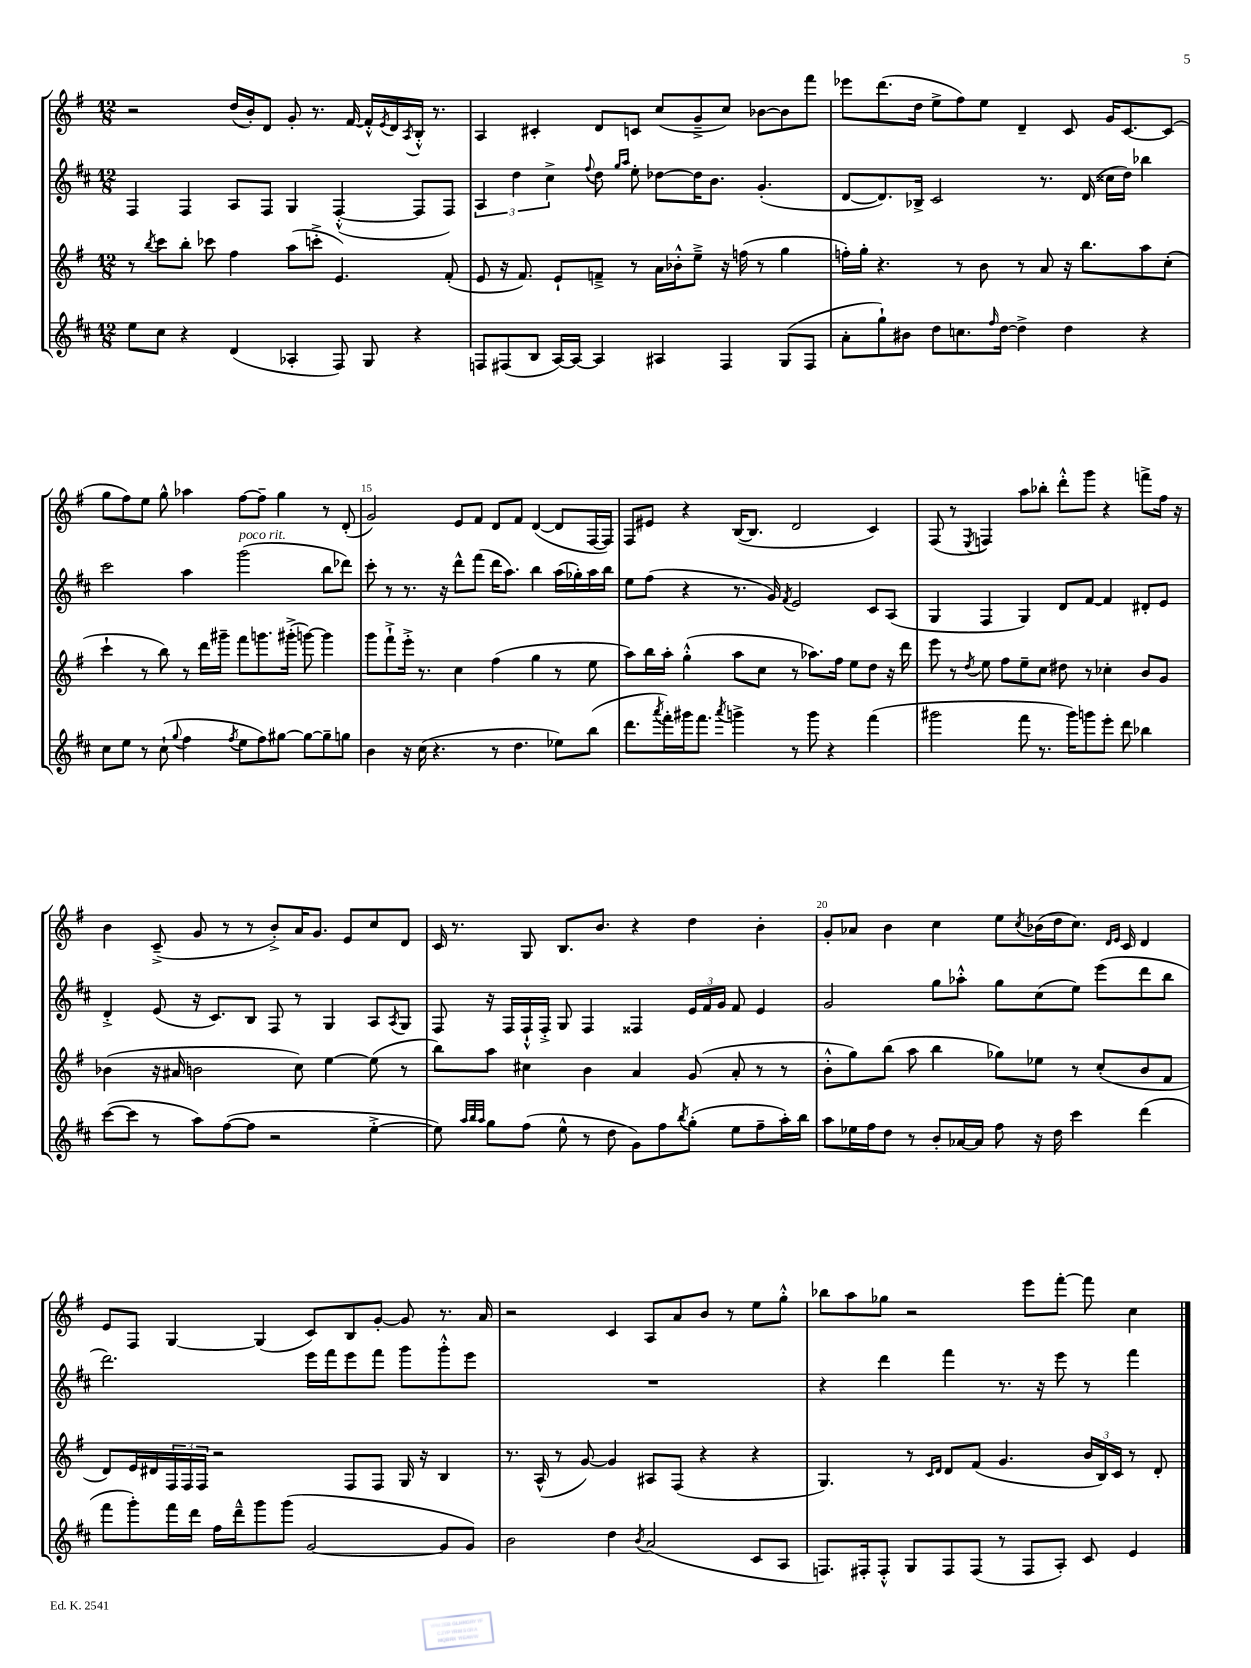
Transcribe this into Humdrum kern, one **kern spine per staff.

**kern	**kern	**kern	**kern
*staff4	*staff3	*staff2	*staff1
*clefG2	*clefG2	*clefG2	*clefG2
*k[f#c#]	*k[f#]	*k[f#c#]	*k[f#]
*M12/8	*M12/8	*M12/8	*M12/8
8ee\L	8r	4F#/	2r
.	8qbb/	.	.
8cc#\J	8ccc\L	.	.
4r	8bb'\J	4F#/	.
.	8ccc-\	.	.
(4d/	4ff#\	8A/L	(16dd/LL
.	.	.	16b'/J)
.	.	8F#/J	8d/J
4A-'/	(8aa\L	4G/	8g'/
.	8ccc'^\J	.	8.r
8F#/)	4.e/)	([4F#'^^/	.
.	.	.	[16f#/
8G/	.	.	16f#'^^/]LL
.	.	.	8qe/
.	.	.	16d/
.	.	.	8qA/
4r	.	8F#/]L	16B'^^/JJ
.	.	.	8.r
.	(8f#'/	8F#/J)	.
=	=	=	=
8F/L	8e/	6A/	4A/
(8F#/	16r	.	.
.	.	6dd\	.
.	8.f#/)	.	.
8B/J	.	.	4c#'/
.	.	6cc#^\	.
[16A/LL)	8e`/L	.	.
16A/_JJ	.	.	.
.	.	8qqff#/	.
4A/]	8f~^/J	8dd\	8d/L
.	.	16qqgg/LL	.
.	.	16qqaa/JJ	.
.	8r	8ee'\	8c/J
4A#/	16a\LL	[8dd-\L	(8cc/L
.	16b-'^^\J	.	.
.	8ee~^\J	16dd-\]K	8g~^/
.	.	8.b\J	.
4F#/	16r	.	8cc/J)
.	(16ff\	.	.
.	8r	(4.g'/	[8b-\L
(8G/L	4gg\	.	8b-\]
8F#/J	.	.	8fff#\J
=	=	=	=
8a'\L	16ff'\LL)	[8d/L	8eee-\L
.	16gg'\JJ	.	.
8gg`\)	4.r	8.d/])	(8.ddd\
8b#\J	.	.	.
.	.	16B-^/Jk	16dd\Jk
8dd\L	.	2c#/	8ee^\L
8.cc\	8r	.	8ff#\)
.	8b\	.	8ee\J
16qqff#/	.	.	.
[16dd\Jk	.	.	.
4dd^\]	8r	.	4d~/
.	8a/	8.r	.
4dd\	16r	.	8c/
.	8.bb\L	(16d/	.
.	.	16cc##\LL	16g/LK
.	.	16dd\JJ)	[8.c/
4r	8aa\	4bb-\	.
.	(8cc'\J	.	(8c/]J
=	=	=	=
8cc#\L	4ccc`\	2ccc#\	8gg\L
8ee\J	.	.	8ff#\)
8r	8r	.	8ee\J
(8cc#`\	8bb\)	.	8gg^^\
8qqgg/	.	.	.
4ff#\	8r	4aa\	4aa-\
.	16ddd\LL	.	.
.	16ggg#~\JJ	.	.
8qff#/	.	.	.
8ee\L	8fff#\L	(2ggg\	[8ff#\L
8ff#\)	8.ggg\	.	8ff#~\]J
[8gg#\J	.	.	4gg\
.	(16ggg#'^\Jk	.	.
8gg#\_L	[8ggg\)	.	.
8gg#~\]	4ggg\]	8bb\L	8r
8gg\J	.	8ddd-\J)	(8d'/
=	=	=	=
4b\	8ggg\L	8ccc#'\	2g/)
.	8fff#`^\	8r	.
16r	16eee'^\Jk	8.r	.
(16cc#\	8.r	.	.
4.r	.	.	.
.	.	16r	.
.	4cc\	8ddd^^\L	8e/L
.	.	(8fff#\J	8f#/J
8r	(4ff#\	16ddd\LK	8d/L
.	.	8.aa\J)	.
4.dd\	.	.	8f#/J
.	4gg\	4bb\	([4d/
8ee-\L)	8r	(16aa\LL	8d/]L
.	.	16gg-'\)	.
(8bb\J	8ee\	16aa\	[16F#/L
.	.	16bb\JJ	16F#/]JJ)
=	=	=	=
8.ddd\L	8aa\L)	8ee\L	8F#/L
.	16bb\L	(8ff#\J	8e#/J
8qaaa/	.	.	.
16fff#'\L)	16aa'\JJ	.	.
16ggg#\J	(4gg'^^\	4r	4r
8.fff#\J	.	.	.
8qaaa/	.	.	.
4ggg^\	8aa\L	8.r	([16B/LK
.	.	.	8.B/]J
.	8cc\J	.	.
.	.	16g/)	.
.	.	8qf#/	.
8r	8r	2e/	2d/
8ggg\	8.aa-\L)	.	.
4r	.	.	.
.	16ff#\Jk	.	.
.	8ee\L	.	.
(4fff#\	8dd\J	8c#/L	4c/)
.	16r	(8A/J	.
.	16ddd\	.	.
=	=	=	=
2ggg#\	8eee\	4G/	(8F#/
.	8r	.	8r
.	8qdd/	.	8qE/
.	8ee\	4F#/	4F/)
.	8ff#\L	.	.
8fff#\	8ee~\	4G/)	8aa\L
8.r	8cc\J	.	8bb-'\J
.	8dd#\	8d/L	8ddd'^^\L
16ggg#\LK)	.	.	.
8ggg\	8r	[8f#/J	8ggg\J
8eee'\J	4cc-'\	4f#/]	4r
8ddd\	.	.	.
4bb-\	8b/L	8d#'/L	8fff^\L
.	8g/J	8e/J	16ff#\Jk
.	.	.	16r
=	=	=	=
([8ccc#\L	(4b-\	4d'^/	4b\
8ccc#\]J	.	.	.
8r	16r	(8e/	(8c~^/
.	16a#/	.	.
8aa\L)	2b\	16r	8g/
.	.	8.c#/L)	.
([8ff#\	.	.	8r
8ff#\]J	.	8B/J	8r
2r	.	8F#/	8b'^/L)
.	8cc\)	8r	16a/K
.	.	.	8.g/J
.	[4ee\	4G/	.
.	.	.	8e/L
[4ee'^\	(8ee\]	8A/L	8cc/
.	.	8qA/	.
.	8r	8G/J	8d/J
=	=	=	=
8ee\])	8bb\L)	8F#/	16c/
.	.	.	8.r
32qqaa/LLL	.	.	.
32qqbb/	.	.	.
32qqaa/JJJ	.	.	.
8gg\L	8aa\J	16r	.
.	.	16F#/LL	.
(8ff#\J	4cc#\	16F#`^^/	8G/
.	.	16F#'^/JJ	.
8ee^^\	.	8G/	8.B/L
8r	4b\	4F#/	.
.	.	.	8.b/J
8dd\	.	.	.
8g\L)	4a/	4F##/	4r
8ff#\	.	.	.
8qbb/	.	.	.
(8gg'\J	(8g/	24e/LL	4dd\
.	.	24f#/	.
.	.	24g/JJ	.
8ee\L	8a'/	8f#/	.
8ff#~\	8r	4e/	4b'\
16aa'\L)	8r	.	.
16bb\JJ	.	.	.
=	=	=	=
8aa\L	8b'^^\L	2g/	8g'/L
16ee-\L	8gg\)	.	8a-/J
16ff#\J	.	.	.
8dd\J	(8bb\J	.	4b\
8r	8aa\	.	.
8b'/L	4bb\	8gg\L	4cc\
[16a-/L	.	8aa-'^^\J	.
16a-/]JJ	.	.	.
8ff#\	8gg-\L)	8gg\L	8ee\L
.	.	.	8qcc/
16r	8ee-\J	(8cc#\	(16b-\L
16dd\	.	.	16dd\J
4ccc#\	8r	8ee\J)	8.cc\J)
.	(8cc'/L	(8eee\L	.
.	.	.	16qqd/LL
.	.	.	16qqe/JJ
.	.	.	16c/
(4ddd\	8b/	8ddd\	4d/
.	8f#/J	8bb\J	.
=	=	=	=
8fff#\L	8d/L)	2.ddd\)	8e/L
8ggg'\)	16e/L	.	8F#/J
.	16d#/	.	.
16fff#\L	24F#/	.	[4G/
.	24F#/	.	.
16ddd\JJ	.	.	.
.	24F#/JJ	.	.
16ff#\LL	2r	.	.
16ddd~^^\J	.	.	.
8ggg\	.	.	(4G/]
(8ggg\J	.	.	.
[2g/	.	16eee\LL	8c/L)
.	.	16fff#\J	.
.	8F#/L	8eee\	8B/
.	8F#/J	8fff#\J	[8g'/J
.	16G/	8ggg\L	8g/]
.	16r	.	.
8g/]L	4B/	8ggg'^^\	8.r
8g/J)	.	8eee\J	.
.	.	.	16a/
=	=	=	=
2b\	8.r	1.r	2r
.	(16A^^/	.	.
.	8r	.	.
.	[8g/)	.	.
4dd\	4g/]	.	4c/
8qb/	.	.	.
(2a/	8A#/L	.	8A/L
.	(8F#/J	.	8a/
.	4r	.	8b/J
.	.	.	8r
8c#/L	4r	.	8ee\L
8A/J	.	.	8gg'^^\J
=	=	=	=
8.F/L)	4.G/)	4r	8bb-\L
.	.	.	8aa\
16F#'/k	.	.	.
8F#'^^/J	.	4ddd\	8gg-\J
8G/L	8r	.	2r
.	16qqc/LL	.	.
.	16qqd/JJ	.	.
8F#/	8d/L	4fff#\	.
(8F#/J	(8f#/J	.	.
8r	4.g/	8.r	.
8F#/L	.	.	8eee\L
.	.	16r	.
8A'/J)	.	8eee\	[8fff#'\J
8c#/	24b/LL	8r	8fff#\]
.	24B/)	.	.
.	24c/JJ	.	.
4e/	8r	4fff#\	4cc\
.	8d'/	.	.
==	==	==	==
*-	*-	*-	*-
